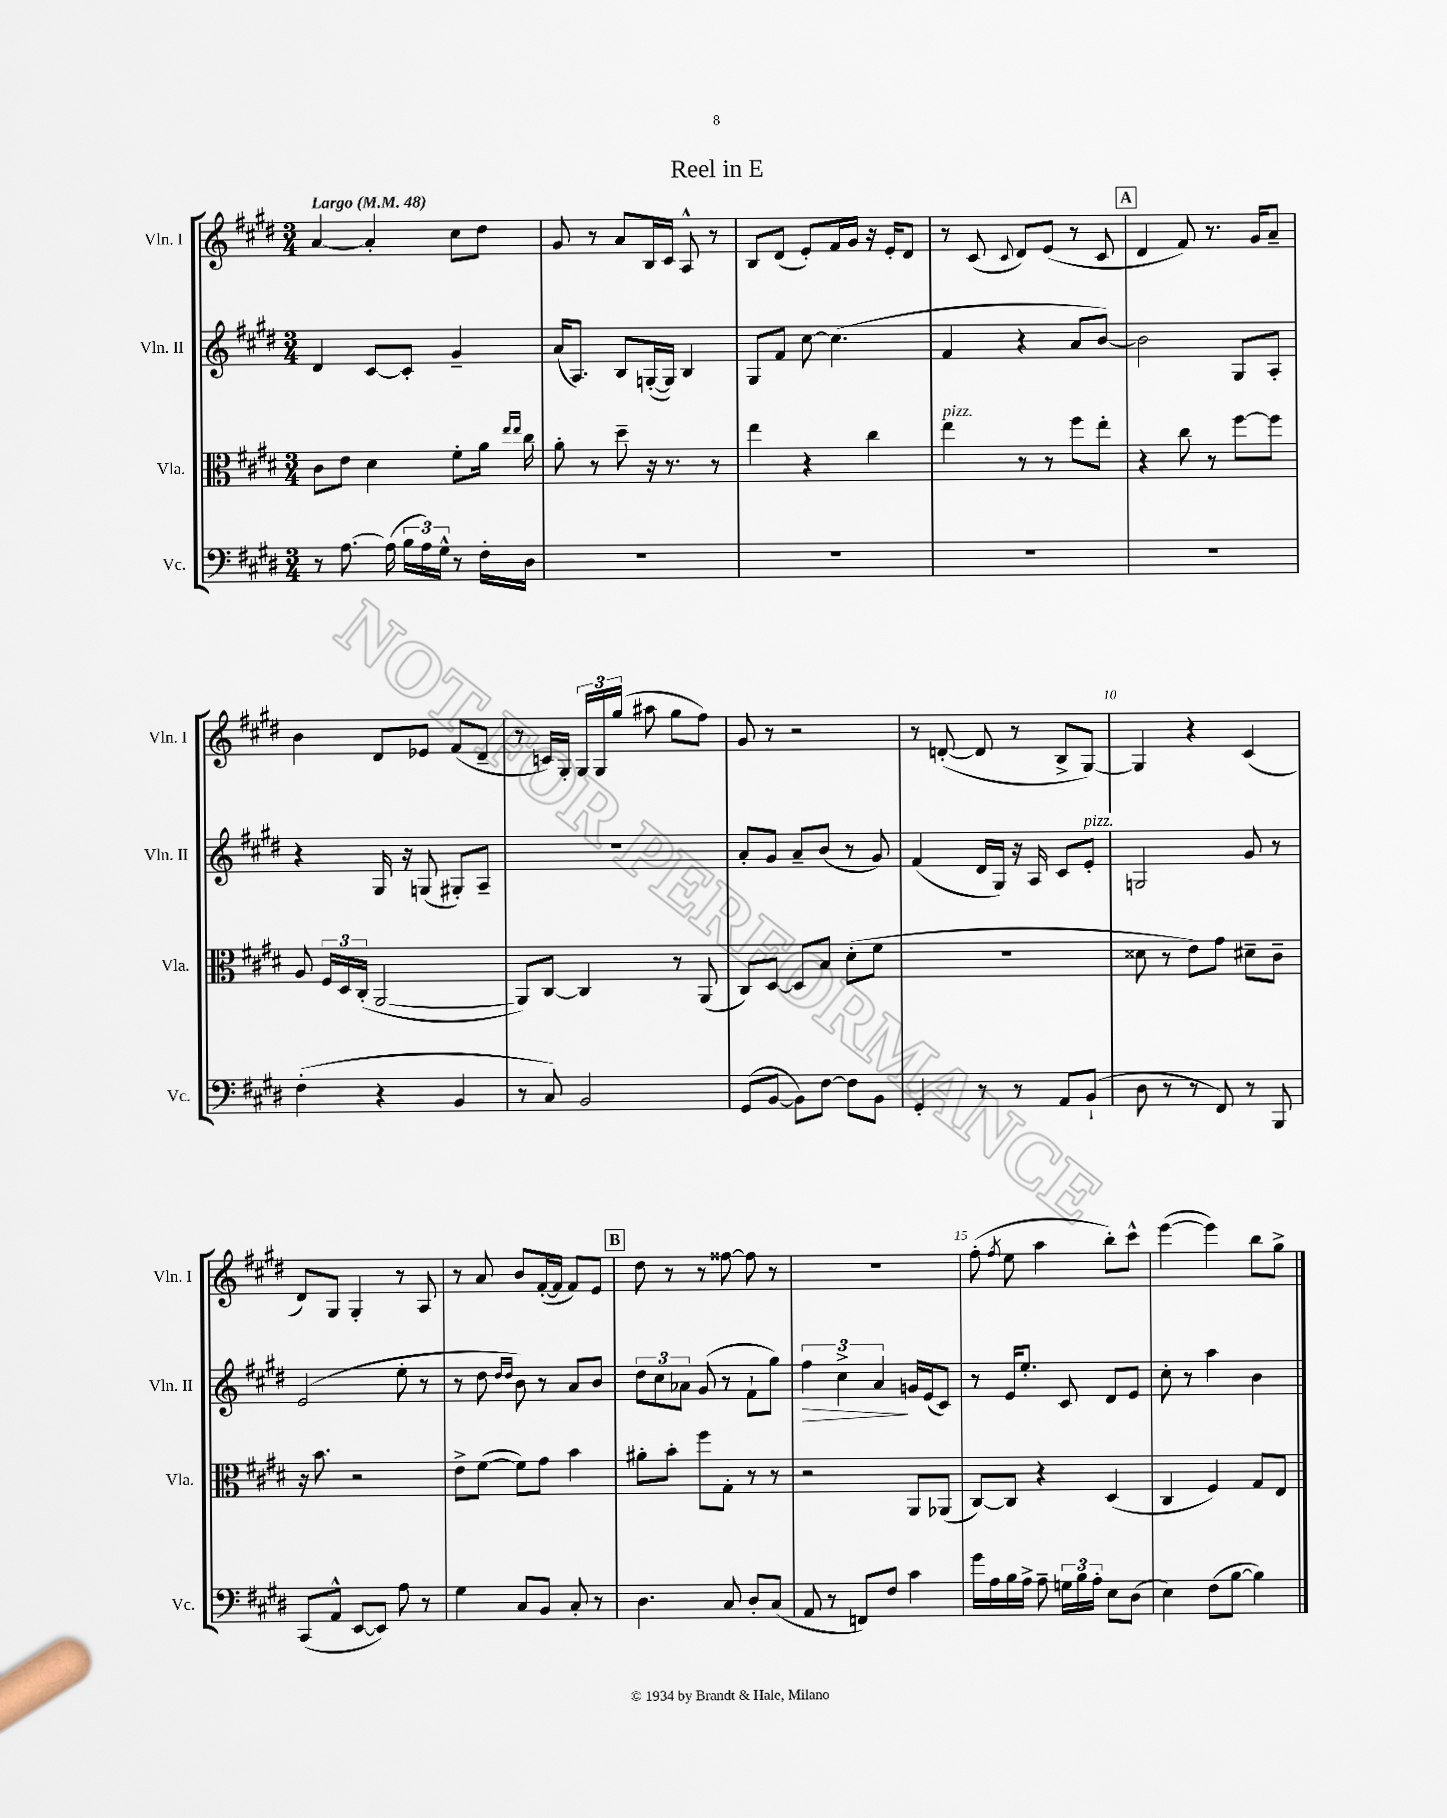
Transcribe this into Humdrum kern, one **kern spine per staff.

**kern	**kern	**kern	**kern
*staff4	*staff3	*staff2	*staff1
*clefF4	*clefC3	*clefG2	*clefG2
*k[f#c#g#d#]	*k[f#c#g#d#]	*k[f#c#g#d#]	*k[f#c#g#d#]
*M3/4	*M3/4	*M3/4	*M3/4
*MM48	*MM48	*MM48	*MM48
8r	8c#\L	4d#/	[4a/
[8.A\	8e\J	.	.
.	4d#\	[8c#/L	4a'/]
(16A\]	.	.	.
24B\LL	.	8c#'/]J	.
24A\)	.	.	.
24G#^^\JJ	.	.	.
8r	8f#'\L	4g#~/	8cc#\L
16F#'\LL	16a\Jk	.	8dd#\J
.	16qqee/LL	.	.
.	16qqee/JJ	.	.
16D#\JJ	16cc#\	.	.
=	=	=	=
2.r	8a'\	(16a/LK	8g#/
.	.	8.A/J)	.
.	8r	.	8r
.	8dd#~\	8B/L	8a/L
.	16r	([16G'/L	16B/L
.	8.r	16G/]JJ)	16c#/JJ
.	.	4B/	8A^^/
.	8r	.	8r
=	=	=	=
2.r	4ee\	8G#/L	8B/L
.	.	8f#/J	(8d#/J
.	4r	[8cc#\	8e'/L)
.	.	(4.cc#\]	16f#/L
.	.	.	16g#/JJ
.	4cc#\	.	16r
.	.	.	16e'/LK
.	.	.	8d#/J
=	=	=	=
2.r	4ee\	4f#/	8r
.	.	.	(8c#/
.	.	.	8qqc#/
.	8r	4r	8d#/L)
.	8r	.	(8e/J
.	8ff#\L	8a/L	8r
.	8ee'\J	[8b/J)	8c#/
=	=	=	=
2.r	4r	2b\]	4d#/
.	8cc#\	.	8f#/)
.	8r	.	8.r
.	[8ff#\L	8G#/L	.
.	.	.	16g#/LK
.	8ff#\]J	8A'/J	8a~/J
=	=	=	=
(4F#'\	8A/	4r	4b\
.	24F#/LL	.	.
.	24D#/	.	.
.	(24C#'/JJ	.	.
4r	[2AA/	16G#/	8d#/L
.	.	16r	.
.	.	(8G/	8e-/J
4BB/	.	8G#'/L)	(8f#/L
.	.	8A~/J	8d#~/J
=	=	=	=
8r	8AA/]L)	2.r	8r
8C#/)	[8C#/J	.	16c/LL)
.	.	.	16G#'/JJ
2BB/	4C#/]	.	24G#/LL
.	.	.	24G#/
.	.	.	(24gg#/JJ
.	.	.	8aa#\
.	8r	.	8gg#\L
.	(8AA/	.	8ff#\J)
=	=	=	=
(8GG#/L	8C#/L)	8a'/L	8g#/
[8BB/J	[8D#/J	8g#/J	8r
8BB\]L)	8D#/]L	8a~/L	2r
[8F#\J	8B/J	(8b/J	.
8F#\]L	(8d#'\L	8r	.
8BB\J	8f#\J	8g#/)	.
=	=	=	=
4GG#'/	2.r	(4f#/	8r
.	.	.	([8d'/
8r	.	16d#/LL	8d/]
.	.	16G#/JJ)	.
8r	.	16r	8r
.	.	16A/	.
8AA/L	.	8c#/L	8B^/L
(8BB`/J	.	8e'/J	[8G#/J)
=	=	=	=
8D#\	8d##\	2G/	4G#/]
8r	8r	.	.
8r	8e\L)	.	4r
8FF#/)	8g#\J	.	.
8r	8d#~\L	8g#/	(4c#/
8BBB/	8c#~\J	8r	.
=	=	=	=
(8CC#/L	16r	(2e/	8d#/L)
.	8.b\	.	.
8AA^^/J	.	.	8G#/J
[8EE/L	2r	.	4G#'/
8EE/]J)	.	.	.
8A\	.	8ee'\	8r
8r	.	8r	8A/
=	=	=	=
4G#\	8e^\L	8r	8r
.	([8f#\J	8dd#\	8a/
.	.	16qqdd#/LL	.
.	.	16qqdd#/JJ	.
8C#/L	8f#\]L)	8b\)	8b/L
8BB/J	8g#\J	8r	([16f#'/L
.	.	.	16f#/]JJ
8C#'/	4b\	8a/L	8f#/L)
8r	.	8b/J	8e/J
=	=	=	=
4.D#\	8a#'\L	12dd#\L	8dd#\
.	.	12cc#\	.
.	8b'\J	.	8r
.	.	12a-\J	.
.	8ff#\L	(8g#/	8r
8C#/	8G#'\J	8r	[8ff##\
8D#'/L	8r	8f#`\L	8ff##\]
(8C#/J	8r	8gg#\J)	8r
=	=	=	=
8AA/	2r	6ff#\	2.r
8r	.	.	.
.	.	6cc#^\	.
8FF/L)	.	.	.
.	.	6a/	.
8F#/J	.	.	.
4c#\	8AA/L	16g/LL	.
.	.	(16e/J	.
.	(8AA-/J	8c#/J)	.
=	=	=	=
16g#\LL	[8C#/L)	8r	(8ff#'\
16A\	.	.	.
.	.	.	8qff#/
16B\	8C#/]J	16e/LK	8ee\
16A^\JJ	.	8.ee'/J	.
8A~\	4r	.	4aa\
24G\LL	.	8c#/	.
24B\	.	.	.
24A'\JJ	.	.	.
8E\L	(4D#/	8d#/L	8bb'\L)
(8D#\J	.	8e/J	8ccc#^^\J
=	=	=	=
4E\)	4C#/	8cc#'\	([4eee\
.	.	8r	.
(8F#\L	4F#/)	4aa\	4eee\])
[8B\J	.	.	.
4B\])	8G#/L	4b\	8bb\L
.	8E/J	.	8gg#^\J
==	==	==	==
*-	*-	*-	*-
